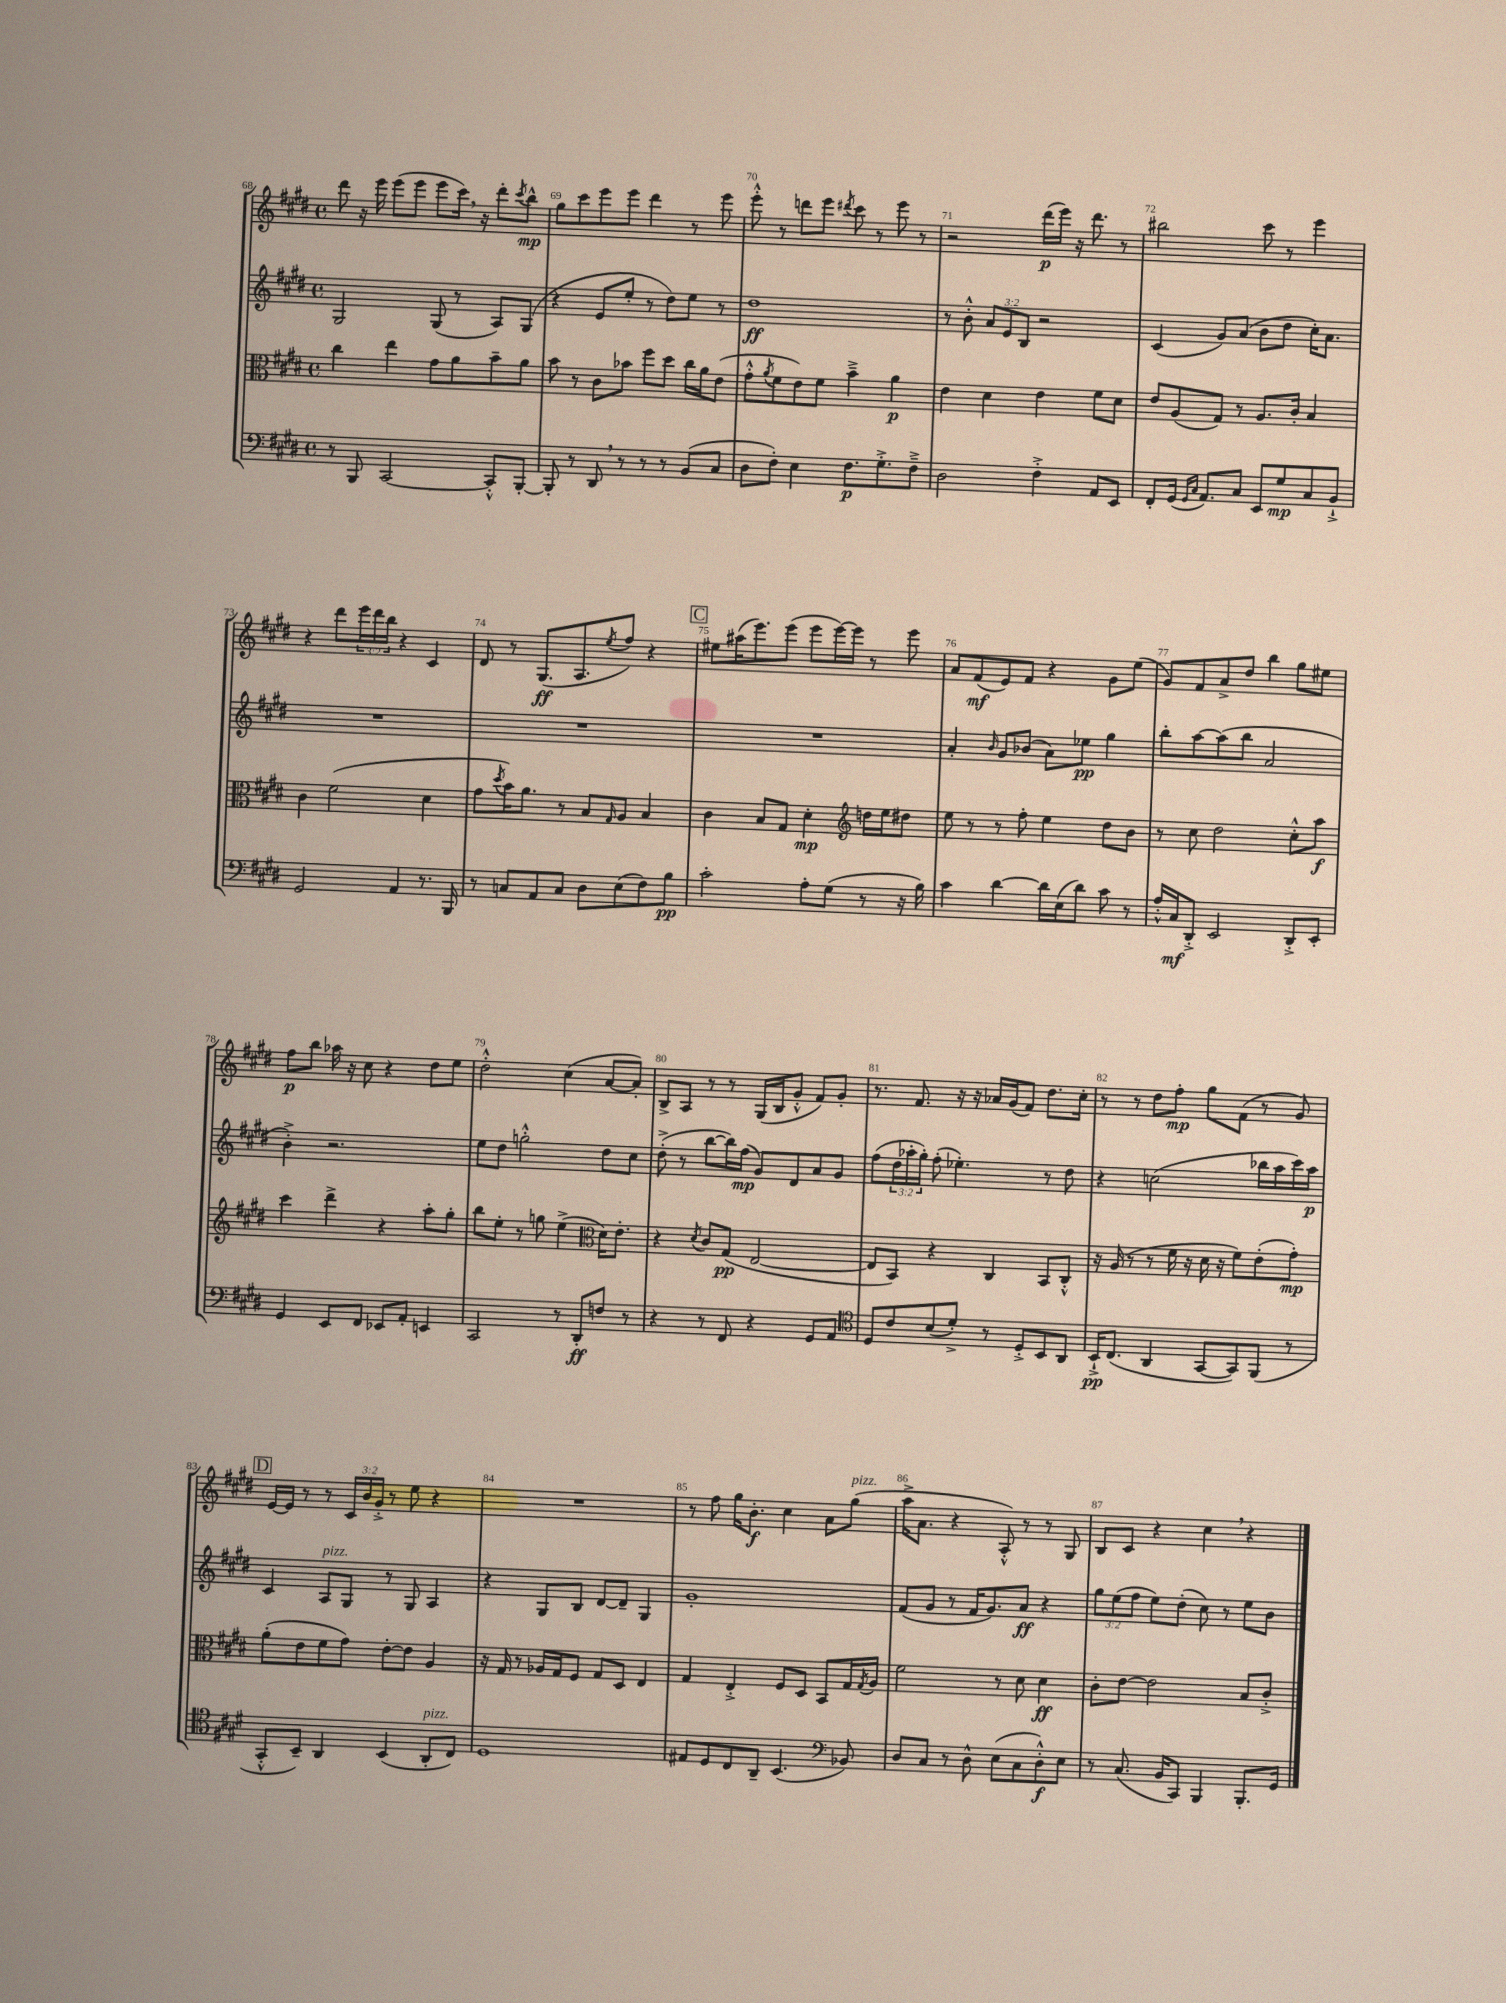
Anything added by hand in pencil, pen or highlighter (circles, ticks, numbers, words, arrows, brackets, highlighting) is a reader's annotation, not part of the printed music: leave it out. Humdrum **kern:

**kern	**kern	**kern	**kern
*staff4	*staff3	*staff2	*staff1
*clefF4	*clefC3	*clefG2	*clefG2
*k[f#c#g#d#]	*k[f#c#g#d#]	*k[f#c#g#d#]	*k[f#c#g#d#]
*M4/4	*M4/4	*M4/4	*M4/4
*met(c)	*met(c)	*met(c)	*met(c)
8r	4cc#	2G#	8ddd#
8BBB	.	.	16r
.	.	.	16eee
[2CC#	4ee	.	(8eee
.	.	.	8eee
.	8g#	(8G#	8eee
.	8a	8r	16ccc#)
.	.	.	16r
8CC#'^^]	8b~	8A)	8ddd#'
.	.	.	8qccc#
[8BBB'	8a	(8G#	8bb^^
=	=	=	=
8BBB']	8b	4r	8gg#
8r	8r	.	8ccc#
8DD#	8c#	8e	8eee
8r	8b-	8ee'	8eee
8r	8ff#	8r	4ddd#
8r	8dd#	8dd#)	.
(8BB	16cc#	8ee	8r
.	16a	.	.
8C#	(8e	8r	8eee
=	=	=	=
8D#	8g#'^^	1dd#	8eee'^^
.	8qa	.	.
8F#')	8f#	.	8r
4E	8e)	.	8ddd
.	8f#	.	8eee
.	.	.	8qddd#
8.F#	4b~^	.	8ccc#
.	.	.	8r
8.G#'^	.	.	.
.	4a	.	8eee
8F#~^	.	.	8r
=	=	=	=
2D#	4e	8r	2r
.	.	8b'^^	.
.	4d#	12a	.
.	.	12e	.
.	.	12B	.
4F#'^	4e	2r	(16ddd#
.	.	.	16eee)
.	.	.	16r
.	.	.	8.ddd#
8AA	8f#	.	.
8EE	8d#	.	8r
=	=	=	=
8FF#'	8e	(4c#	2bb#
(16GG#	(8A	.	.
16qqGG#	.	.	.
16qqC#	.	.	.
8.AA)	.	.	.
.	8G#)	8g#)	.
8C#	8r	(8a	.
8EE	8.A	8b	8ccc#
8G#	.	8dd#	8r
.	16c#'	.	.
8C#	4B	16cc#')	4eee
.	.	8.a	.
8BB`^	.	.	.
=	=	=	=
2GG#	4c#	1r	4r
.	(2f#	.	8ddd#
.	.	.	24eee
.	.	.	24ddd#
.	.	.	24bb
4AA	.	.	4r
8.r	4d#	.	4c#
16BBB	.	.	.
=	=	=	=
8r	8g#	1r	8d#
.	8qdd#	.	.
8C	16b)	.	8r
.	8.a	.	.
8AA	.	.	(8.G#
8C	8r	.	.
.	.	.	8.A
8D#	8B	.	.
.	16qqG#	.	8qee
(8E	8A	.	8ff#)
8F#)	4B	.	4r
8B	.	.	.
=	=	=	=
2c#'	4c#	1r	8ee#
.	.	.	(16aa#
.	.	.	8.eee)
.	8B	.	.
.	8G#	.	(8eee
8A'	4d#'	.	8eee
(8G#	.	.	[16eee)
.	.	.	16eee]
*	*clefG2	*	*
8r	16dd	.	8r
.	16ee	.	.
16r	8dd#	.	8eee
16B)	.	.	.
=	=	=	=
4c#	8ee	4a'	8a
.	8r	.	(8f#
.	.	16qqb	.
[4d#	8r	8g#	8e)
.	8ff#'	(8b-	8f#
16d#]	4ee	8a)	4r
(16E	.	.	.
8d#)	.	8ee-	.
8c#	8dd#	4gg#	8g#
8r	8b	.	(8ee
=	=	=	=
16A'^^	8r	8bb'	8g#)
16C#	.	.	.
8DD#'^	8cc#	[8aa	8f#
2EE	2dd#	(8aa]	8a^
.	.	8bb	8dd#
.	.	2a	4bb
8DD#'^	8cc#'^^	.	8gg#
8EE'	8aa	.	8ee#
=	=	=	=
4GG#	4ccc#	4b'^)	8ff#
.	.	.	8bb
8EE	4ddd#^	2.r	16aa-
.	.	.	16r
8FF#	.	.	8cc#
8EE-	4r	.	4r
8AA'	.	.	.
4EE	8aa'	.	8dd#
.	8gg#'	.	8ee
=	=	=	=
2CC#	8bb	8ee	2dd#'^^
.	8ee'	8dd#	.
.	8r	2gg'^^	.
.	8gg	.	.
8r	(4ee^	.	(4cc#
8DD#'	.	.	.
*	*clefC3	*	*
8F	16d#)	8dd#	[8a
.	8.e'	.	.
8r	.	8cc#	8a'])
=	=	=	=
4r	4r	(8dd#'^	8B^
.	.	8r	8A
.	8qd#	.	.
8r	8c#	[8bb	8r
8FF#	(8G#	16bb])	8r
.	.	(16ff#	.
4r	[2E	8g#)	(16G#
.	.	.	16B
.	.	8d#	8g#'^^
8GG#	.	8a	8f#)
8AA	.	8g#	8g#'
=	=	=	=
*clefC4	*	*	*
8D#	8E]	(8ff#	8.r
8c#	8BB)	24dd#	.
.	.	24aa-'	.
.	.	.	8.f#
.	.	24gg#')	.
(8B	4r	(8ff#'	.
8d#'^)	.	4.ee-')	16r
.	.	.	16r
8r	4C#	.	16a-
.	.	.	(16g#
8D#'^	.	.	8f#)
8BB	8BB	8r	8.dd#
8AA	8C#'^^	8dd#	.
.	.	.	16cc#'
=	=	=	=
16BB`^	16r	4r	8r
(8.C#	(16A	.	.
.	8r	.	8r
4AA	8r	(2cc	8dd#
.	16f#	.	8ff#'
.	16r	.	.
[8GG#	16d#	.	8gg#
.	16r	.	.
8GG#])	8f#)	.	(8f#
(8FF#	(8e'	16bb-	8r
.	.	16aa	.
8r	8g#')	16ccc#)	8g#)
.	.	16aa	.
=	=	=	=
8GG#'^^	(8a'	4c#	[16e
.	.	.	16e]
8BB~)	8e	.	8r
4AA	8f#	8A	8r
.	8g#)	8G#	24c#
.	.	.	24b
.	.	.	24g#'^
(4BB	[8e'	8r	8r
.	8e]	8G#	8ee
8AA'	4A	4A	4r
8C#)	.	.	.
=	=	=	=
1D#	16r	4r	1r
.	16G#	.	.
.	8r	.	.
.	16A-	8G#	.
.	16G#	.	.
.	8F#	8B	.
.	8G#	[8d#	.
.	8D#	8d#~]	.
.	4E	4G#	.
=	=	=	=
8E#	4G#	1g#'	8r
8D#	.	.	8ff#
8C#	4E'^	.	16gg#
.	.	.	8.b'
8AA~	.	.	.
(4.BB	8F#	.	4cc#
.	8D#	.	.
.	8BB	.	8a
*clefF4	*	*	*
8BB-)	16G#	.	(8gg#
.	8qG#	.	.
.	16A	.	.
=	=	=	=
8D#	2f#	(8f#	16aa^
.	.	.	8.a
8C#	.	8g#	.
8r	.	8r	4r
8D#^^	.	16f#	.
.	.	8.g#)	.
(8E	8r	.	8A'^^)
8C#	8d#	8a	8r
8D#'^^)	4d#	4r	8r
8E	.	.	8G#
=	=	=	=
8r	8c#'	12gg#	8B
.	.	(12ee	.
(8.C#	[8e	.	8c#
.	.	12ff#	.
.	2e]	8ee)	4r
16BB	.	.	.
8CC#)	.	(8dd#'	.
4BBB	.	8cc#)	4cc#
.	.	8r	.
8.BBB'	8B	8ee	4r
.	8c#'^	8b	.
16GG#	.	.	.
==	==	==	==
*-	*-	*-	*-
